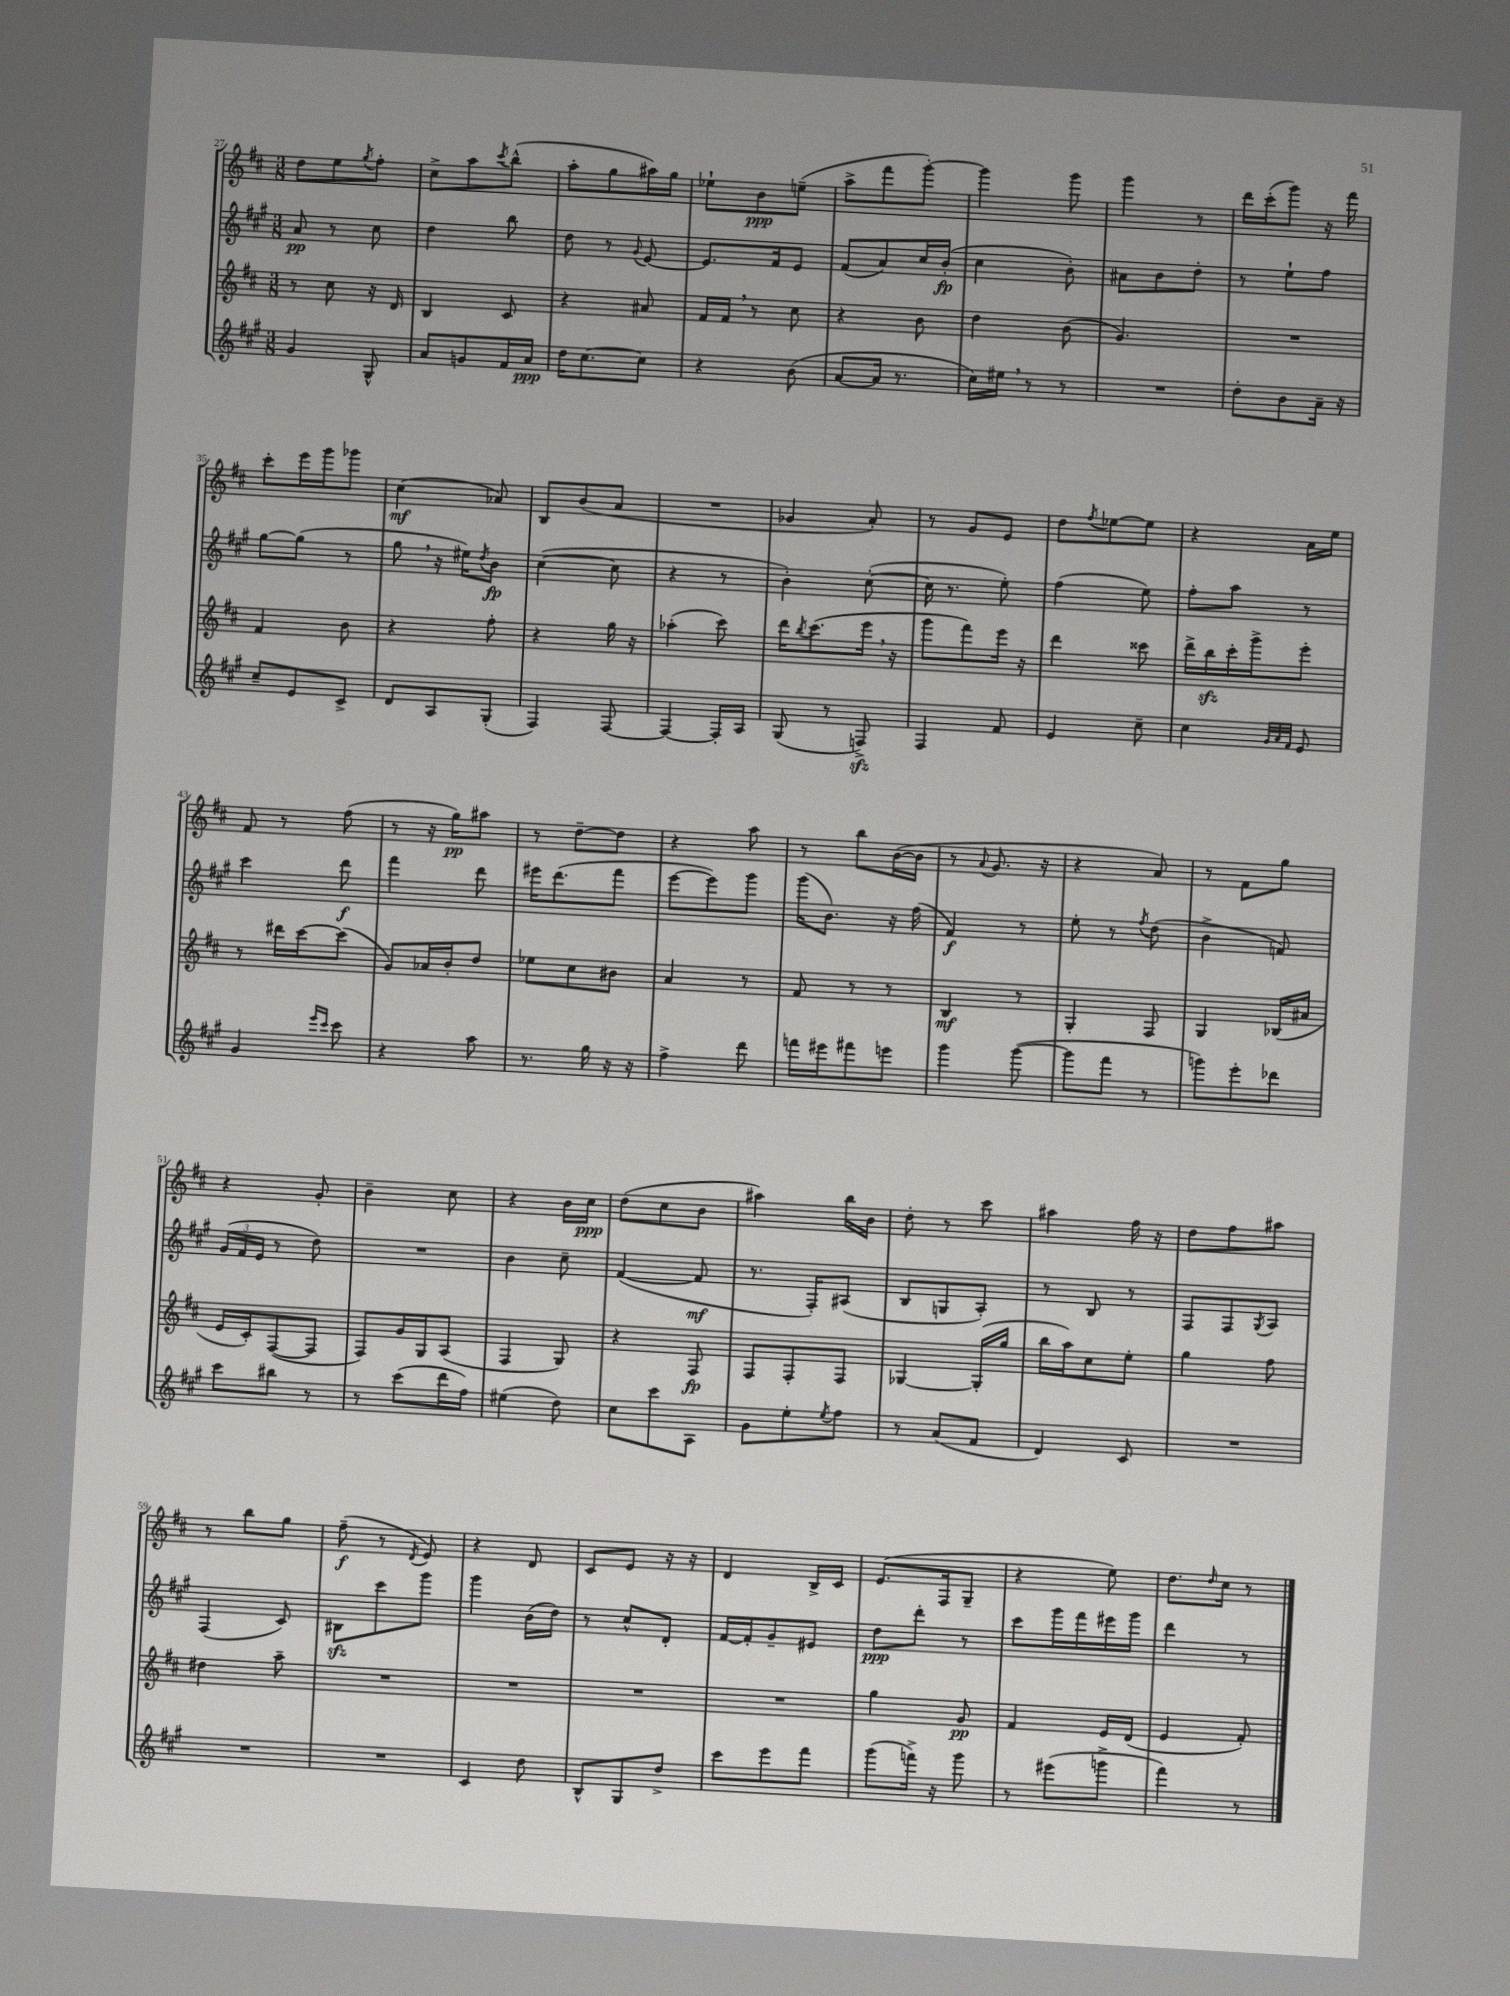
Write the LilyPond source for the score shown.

<<
\new StaffGroup <<
\new Staff = "s0" {
    \clef treble \key d \major \numericTimeSignature \time 3/8
    d''8 e''8 \acciaccatura { g''8 } fis''8-. |
    cis''8-> a''8 \acciaccatura { cis'''8 } b''8-^( |
    a''8-. g''8 ais''16) g''16 |
    ees''8-! b'8\ppp e''8--( |
    a''8-> fis'''8 g'''8~-.) |
    g'''4 g'''8 |
    g'''4 r8 |
    d'''16 cis'''16-.( g'''8) r16 fis'''16 |
    cis'''8-. e'''16 g'''16 ges'''8 |
    cis''4\mf( aes'8) |
    b8 b'8( a'8 |
    R4. |
    ges'4 a'8-.) |
    r8 g'8 e'8 |
    d''8 \acciaccatura { fis''8 } ees''8~ ees''8 |
    r4 a'16 e''16 |
    fis'8 r8 fis''8( |
    r8 r16 g''16\pp) ais''8 |
    r8 d''8~-- d''8 |
    r4 a''8 |
    r8 b''8 b'16~( b'16 |
    r8 \appoggiatura { a'8 } g'8. r16 |
    r4 a'8) |
    r8 fis'8 g''8 |
    r4 g'8-. |
    b'4-- cis''8 |
    r4 b'16 cis''16\ppp |
    d''8( cis''8 b'8 |
    ais''4) b''16 b'16 |
    d''8-. r8 cis'''8 |
    ais''4 fis''16 r16 |
    d''8 fis''8 ais''8 |
    r8 b''8 g''8 |
    fis''8--\f( r8 \acciaccatura { d'8 } e'8) |
    r4 d'8 |
    cis'8 e'8 r16 r16 |
    d'4 b16-> cis'16 |
    e'8.( fis16 g8-- |
    r4 e''8) |
    d''8. \grace { d''16 } cis''16 r8 \bar "|." |
}
\new Staff = "s1" {
    \clef treble \key a \major \numericTimeSignature \time 3/8
    a'8\pp r8 cis''8 |
    d''4 b''8 |
    d''8 r8 \appoggiatura { gis'8 } e'8~ |
    e'8. fis'16 e'8 |
    fis'8( a'8) cis''16 b'16-.\fp( |
    cis''4 b'8-.) |
    ais'8 b'8 d''8-. |
    r8 e''8-! fis''8 |
    gis''8~ gis''8( r8 |
    gis''8 \breathe r16 eis''16) \acciaccatura { d''8 } b'8\fp |
    cis''4~( cis''8 |
    r4 r8 |
    b'4-.) cis''8~-.( |
    cis''16 r8. e''8-.) |
    fis''4( e''8) |
    fis''8-. a''8 r8 |
    cis'''4 d'''8\f |
    fis'''4 d'''8 |
    eis'''16 d'''8.( fis'''8 |
    e'''8~ e'''8) gis'''8 |
    gis'''16( b'8.) r16 fis''16( |
    fis'4\f) r8 |
    e''8-. r8 \acciaccatura { fis''8 } d''8( |
    b'4-> f'8) |
    \tuplet 3/2 { gis'16( fis'16 e'16 } r8 d''8) |
    R4. |
    b'4 cis''8-- |
    fis'4~( fis'8\mf |
    r8. fis16-.) ais8( |
    b8 g8 a8-.) |
    r8 b8 r8 |
    fis8 fis8 \acciaccatura { gis8 } a8 |
    fis4( cis'8) |
    bis8\sfz cis'''8 gis'''8 |
    gis'''4 b'16( d''16) |
    r8 cis''8-^ d'8-. |
    fis'16~ fis'16-. gis'8-- eis'8 |
    d''8\ppp d'''8-. r8 |
    cis'''8 gis'''16 fis'''16 eis'''16 gis'''16 |
    d'''4 r8 \bar "|." |
}
\new Staff = "s2" {
    \clef treble \key d \major \numericTimeSignature \time 3/8
    r8 cis''8 r16 d'16 |
    b4 cis'8 |
    r4 ais'8 |
    fis'16 fis'16 \breathe r8 cis''8 |
    r4 b'8 |
    d''4 b'8( |
    g'4.) |
    R4. |
    fis'4 b'8 |
    r4 fis''8-. |
    r4 g''16 r16 |
    aes''4-.( cis'''8) |
    d'''16 \acciaccatura { b''8 } cis'''8.( e'''16 \breathe r16 |
    g'''8 fis'''8) e'''16 r16 |
    d'''4 cisis'''8 |
    d'''16-> b''16\sfz cis'''16-. g'''16-> e'''8-. |
    r8 dis'''16 cis'''16~ cis'''8( |
    g'8) aes'16 b'16-. d''8 |
    ees''8 cis''8 bis'8 |
    a'4 r8 |
    fis'8 r8 r8 |
    b4\mf r8 |
    g4-. fis8 |
    g4 bes16( ais'16 |
    e'16 cis'16-.) fis8~( fis8 |
    fis8) g'16 g16 a8( |
    fis4 g8) |
    r4 fis8\fp |
    fis8 fis8-. fis8 |
    ges4~ ges16-.( g''16 |
    b''16 a''16) cis''8 e''8-. |
    g''4 fis''8 |
    dis''4 a''8-- |
    R4. |
    R4. |
    R4. |
    R4. |
    g''4 g'8\pp |
    fis'4 e'16 d'16( |
    e'4 fis'8-.) \bar "|." |
}
\new Staff = "s3" {
    \clef treble \key a \major \numericTimeSignature \time 3/8
    gis'4 gis8-^ |
    a'8 g'8 fis'16 a'16\ppp |
    d''16 cis''8.~ cis''8 |
    r4 b'8( |
    a'8~ a'16 r8. |
    cis''16) eis''16 \breathe r8 r8 |
    R4. |
    d''8-. b'8 a'16-- r16 |
    cis''8-- e'8 cis'8-> |
    d'8 a8 gis8-.( |
    fis4) fis8~ |
    fis4~ fis16-. a16 |
    gis8( r8 f8->\sfz) |
    fis4 fis'8 |
    e'4 cis''8-- |
    cis''4 \grace { gis'32 a'32 fis'32 } e'8 |
    gis'4 \grace { e'''16 cis'''16 } cis'''8 |
    r4 a''8 |
    r8. gis''16 r16 r16 |
    fis''4-> d'''8 |
    f'''16 eis'''16 fis'''8 e'''8 |
    gis'''4 gis'''8~( |
    gis'''8 fis'''8 r8 |
    g'''8) e'''8-. des'''8 |
    cis'''8 bis''8 r8 |
    r8 cis'''8( d'''16 fis''16) |
    eis''4( d''8) |
    cis''8 cis'''8 a8 |
    gis'8 e''8-. \acciaccatura { e''8 } fis''8 |
    r8 a'8( fis'8 |
    d'4) cis'8 |
    R4. |
    R4. |
    R4. |
    cis'4 d''8 |
    b8-^ gis8 d''8-> |
    cis'''8 e'''8 fis'''8 |
    gis'''8( f'''16->) r16 gis'''8 |
    r8 eis'''8( g'''8-> |
    fis'''4) r8 \bar "|." |
}
>>
>>
\layout { \context { \Score currentBarNumber = #27 } }
